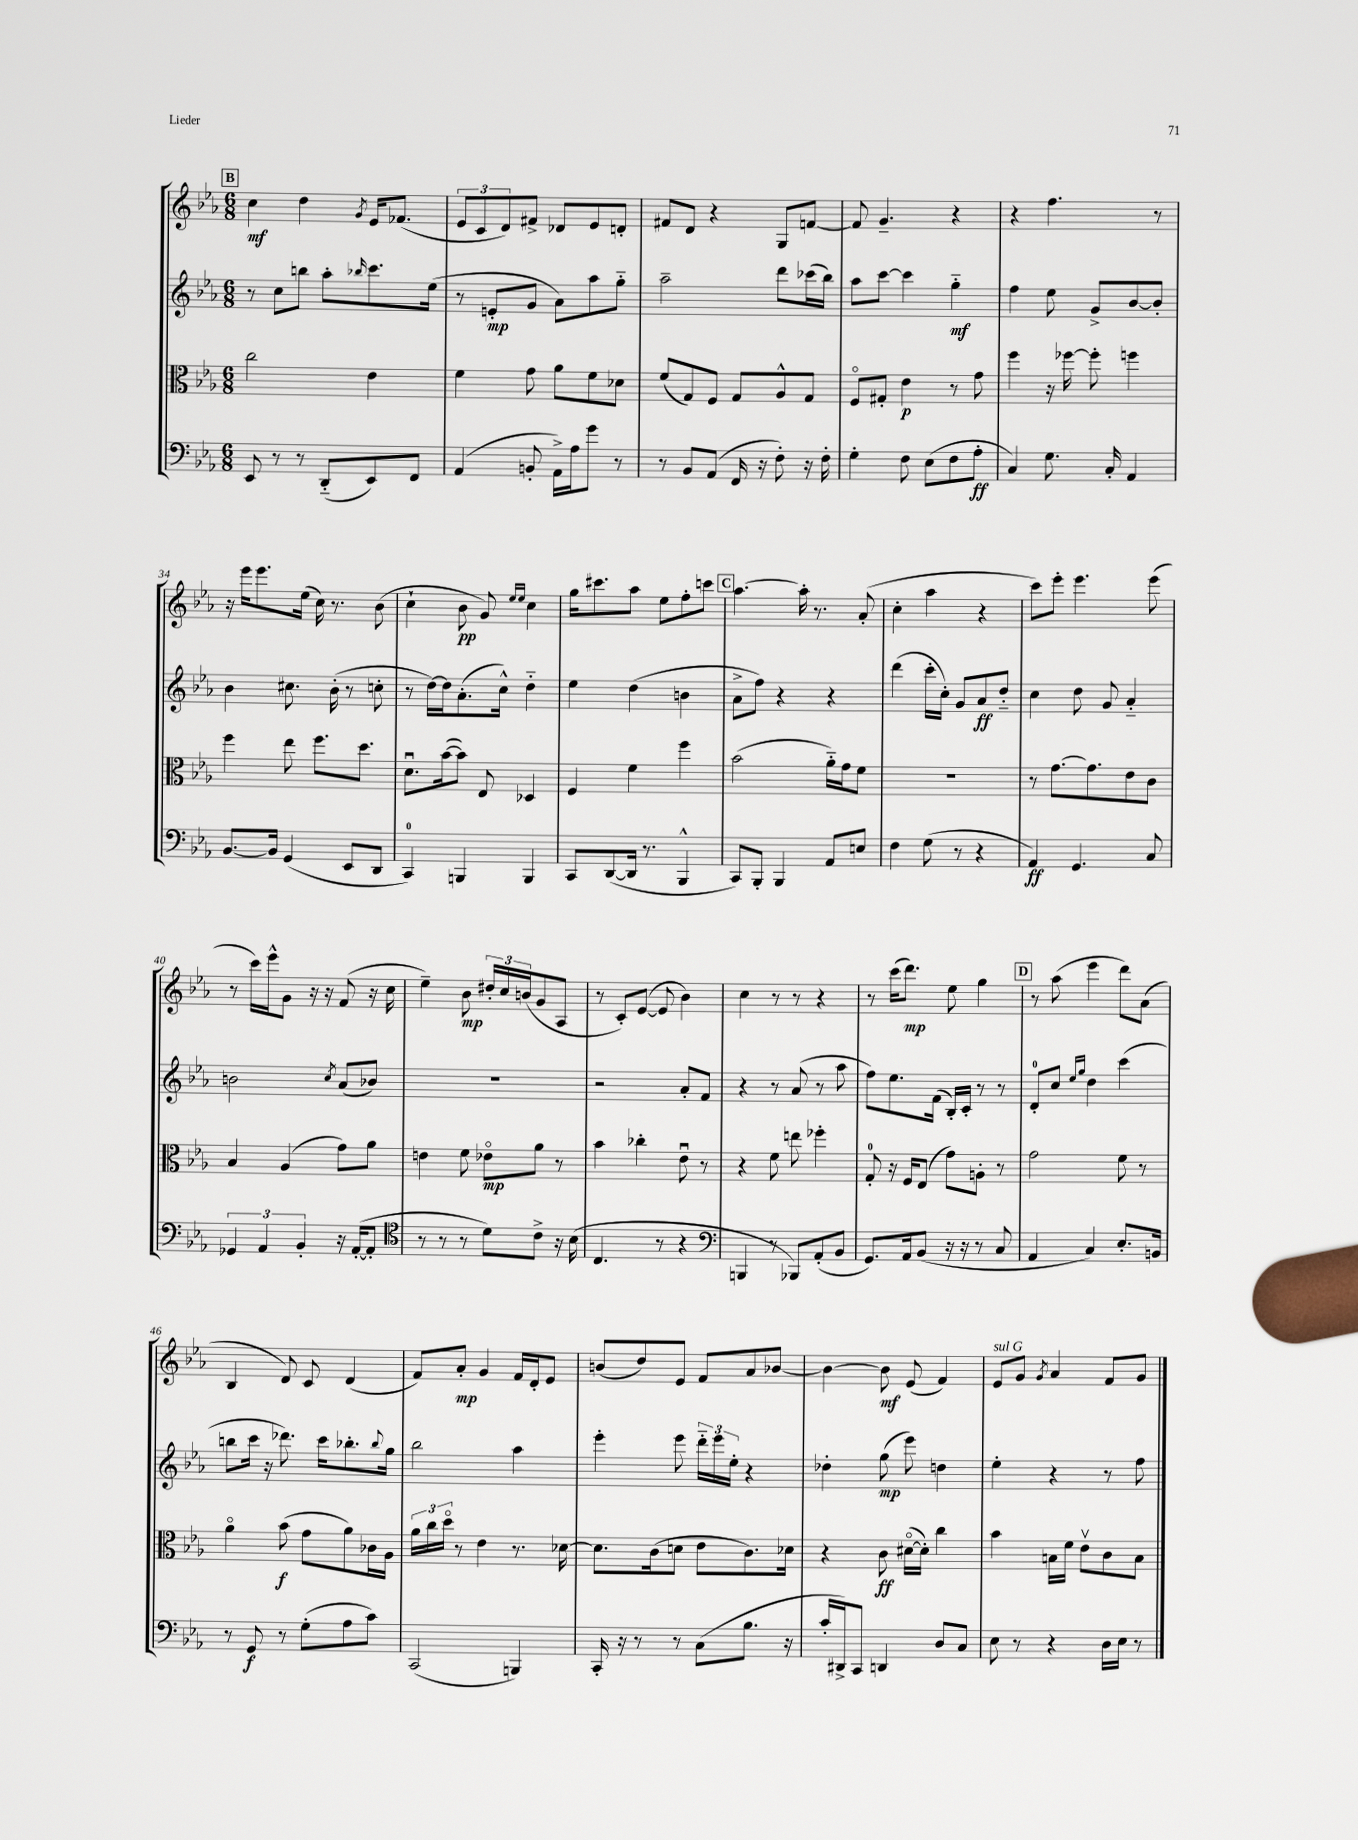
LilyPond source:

<<
\new StaffGroup <<
\new Staff = "s0" {
    \clef treble \key ees \major \numericTimeSignature \time 6/8
    \mark \markup { \box "B" } c''4\mf d''4 \acciaccatura { g'8 } ees'16 fes'8.( |
    \tuplet 3/2 { ees'8 c'8 d'8) } fis'8-> des'8 ees'8 d'8-. |
    fis'8 d'8 r4 g8 f'8~ |
    f'8 g'4.-- r4 |
    r4 f''4. r8 |
    r16 ees'''16 ees'''8. ees''16( c''16) r8. bes'8( |
    c''4-! bes'8\pp g'8) \grace { ees''16 ees''16 } c''4 |
    g''16 cis'''8. aes''8 ees''8 f''8-. c'''8 |
    \mark \markup { \box "C" } aes''4.~ aes''16-. r8. aes'8-.( |
    c''4-. aes''4 r4 |
    c'''8) ees'''8-. ees'''4. ees'''8( |
    r8 c'''16) ees'''16-^ g'8 r16 r16 f'8( r16 c''16 |
    ees''4--) bes'8\mp \tuplet 3/2 { dis''16-. c''16 b'16( } g'8 aes8 |
    r8 c'8-.) ees'8~( ees'8 bes'4) |
    c''4 r8 r8 r4 |
    r8 c'''16( d'''8.\mp) ees''8 g''4 |
    \mark \markup { \box "D" } r8 aes''8( ees'''4 d'''8) aes'8( |
    bes4 d'8) c'8 d'4( |
    f'8) aes'8-.\mp g'4 f'16 d'16-. ees'8 |
    b'8( d''8) ees'8 f'8 aes'8 bes'8~ |
    bes'4~ bes'8\mf ees'8( f'4) |
    ees'8^\markup { \italic "sul G" } g'8 \acciaccatura { g'8 } aes'4 f'8 g'8 \bar "|." |
}
\new Staff = "s1" {
    \clef treble \key ees \major \numericTimeSignature \time 6/8
    \mark \markup { \box "B" } r8 c''8 b''8 aes''8-. \grace { bes''16 } c'''8. ees''16( |
    r8 e'8-.\mp g'8 aes'8) aes''8 g''8-_ |
    aes''2-- d'''8 ces'''16( bes''16) |
    aes''8 c'''8~ c'''4 g''4-_\mf |
    f''4 ees''8 g'8-> bes'8~ bes'8-. |
    bes'4 cis''8. bes'16-.( r8 c''8-. |
    r8 d''16~) d''16 aes'8.-.( c''16-^) d''4-_ |
    ees''4 d''4( b'4 |
    \mark \markup { \box "C" } aes'8-> f''8) r4 r4 |
    d'''4( c'''16-. c''16-.) g'8 aes'8\ff d''8-_ |
    c''4 d''8 g'8 aes'4-_ |
    b'2 \acciaccatura { c''8 } aes'8( bes'8) |
    R2. |
    r2 aes'8-. f'8 |
    r4 r8 aes'8( r8 aes''8 |
    f''8) ees''8. f'16( bes16-.) c'16-. r8 r8 |
    \mark \markup { \box "D" } d'8-0-. c''8 \grace { ees''16 g''16 } d''4 c'''4( |
    b''8 c'''16 r16 des'''8.) c'''16 bes''8.-. \appoggiatura { bes''8 } g''16 |
    bes''2 aes''4 |
    ees'''4-. ees'''8 \tuplet 3/2 { d'''16-_ ees'''16 ees''16-. } r4 |
    des''4-. g''8\mp( ees'''8) d''4 |
    ees''4-. r4 r8 f''8 \bar "|." |
}
\new Staff = "s2" {
    \clef alto \key ees \major \numericTimeSignature \time 6/8
    \mark \markup { \box "B" } c''2 ees'4 |
    f'4 g'8 aes'8 f'8 des'8 |
    f'8( g8) f8 g8 aes8-^ g8 |
    f8\flageolet gis8-. ees'4\p r8 g'8 |
    f''4 r16 fes''16~ fes''8-. f''4 |
    f''4 ees''8 f''8. d''8. |
    d'8.\downbow bes'16~( bes'8) ees8 des4 |
    f4 f'4 f''4 |
    \mark \markup { \box "C" } bes'2( aes'16-_) g'16 f'8 |
    R2. |
    r8 g'8.~ g'8. ees'8 c'8 |
    bes4 aes4( g'8) aes'8 |
    e'4 f'8 ees'8\flageolet\mp aes'8 r8 |
    bes'4 ces''4-. ees'8\downbow r8 |
    r4 f'8 e''8 fes''4-. |
    g8-0-. r16 f16 ees8( g'8) a8-. r8 |
    \mark \markup { \box "D" } g'2 f'8 r8 |
    aes'4\flageolet bes'8\f( g'8 aes'8) ces'16 aes16 |
    \tuplet 3/2 { aes'16 c''16 d''16\flageolet } r8 ees'4 r8. des'16~ |
    des'8. c'16( d'8 ees'8 c'8.) des'16 |
    r4 c'8\ff dis'16~\flageolet( dis'16-.) c''4 |
    bes'4 b16 f'16 ees'8\upbow c'8 b8 \bar "|." |
}
\new Staff = "s3" {
    \clef bass \key ees \major \numericTimeSignature \time 6/8
    \mark \markup { \box "B" } ees,8 r8 r8 d,8-_( ees,8) f,8 |
    aes,4( b,8-. aes,16->) aes16 g'8 r8 |
    r8 bes,8 aes,8( f,16 r16 f8-.) r16 f16-. |
    g4-. f8 ees8( f8 aes8-.\ff |
    c4) g8. c16-. aes,4 |
    bes,8.~ bes,16 g,4( ees,8 d,8 |
    c,4-0) b,,4 b,,4 |
    c,8 d,8~( d,16 r8. bes,,4-^ |
    \mark \markup { \box "C" } c,8) bes,,8-. bes,,4 aes,8 e8 |
    f4 g8( r8 r4 |
    aes,4\ff) g,4. c8 |
    \tuplet 3/2 { ges,4 aes,4 bes,4-. } r16 aes,16~-.( aes,8-. |
    \clef tenor r8 r8 r8 d'8) c'8-> r16 bes16( |
    c4. r8 r4 |
    \clef bass b,,4 r8 bes,,8) aes,8-.( bes,8 |
    g,8.) aes,16 bes,8( r16 r16 r8 c8 |
    \mark \markup { \box "D" } aes,4 c4) ees8.-. b,16 |
    r8 g,8\f r8 g8-.( aes8 c'8) |
    c,2( b,,4) |
    c,16-. r16 r8 r8 c8( bes8. r16 |
    c'16-. dis,16->) c,8 d,4 d8 c8 |
    ees8 r8 r4 d16 ees16 r8 \bar "|." |
}
>>
>>
\layout { \context { \Score currentBarNumber = #29 } }
